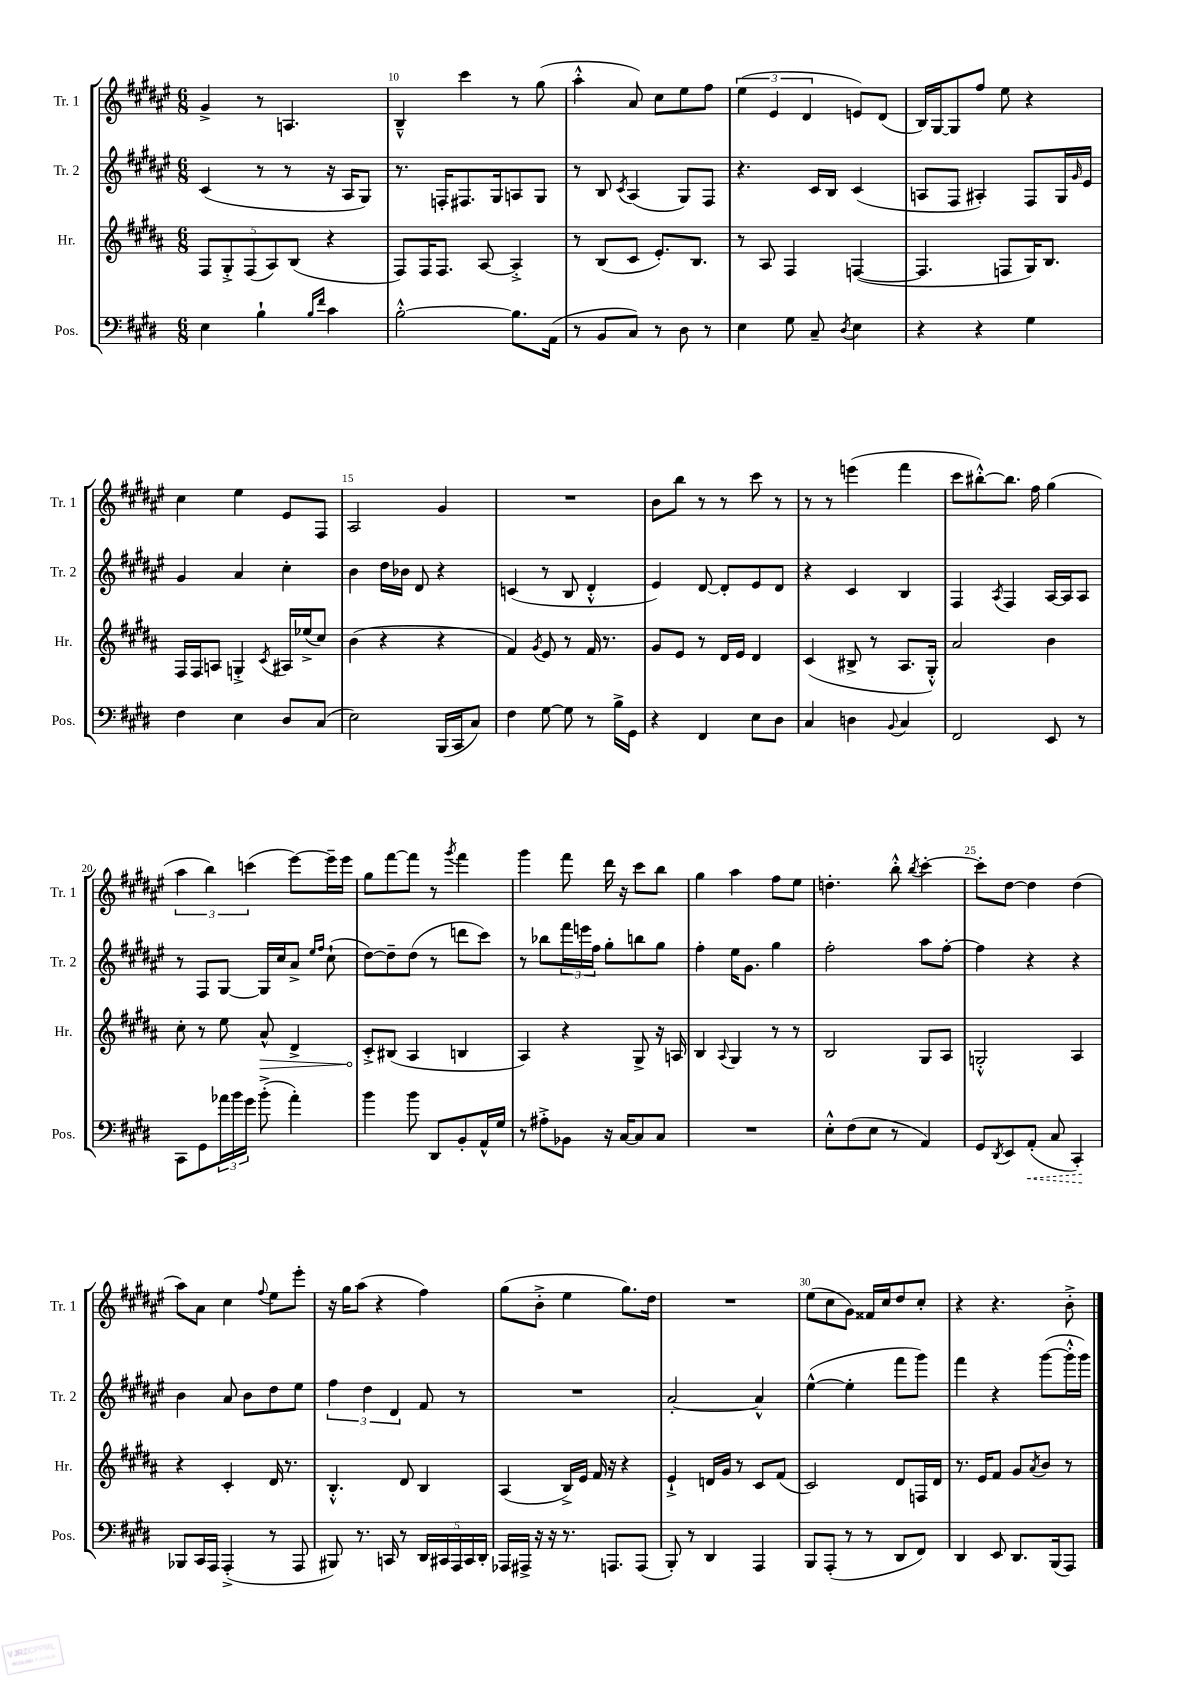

**kern	**kern	**kern	**kern
*staff4	*staff3	*staff2	*staff1
*clefF4	*clefG2	*clefG2	*clefG2
*k[f#c#g#d#]	*k[f#c#g#d#a#]	*k[f#c#g#d#a#e#]	*k[f#c#g#d#a#e#]
*M6/8	*M6/8	*M6/8	*M6/8
4E	10F#	(4c#	4g#^
.	10G#'^	.	.
.	(10F#	.	.
4B`	.	8r	8r
.	10A#)	.	.
.	.	8r	4.A
.	(10B	.	.
16qqB	.	.	.
16qqf#	.	.	.
4c#	4r	16r	.
.	.	16A#	.
.	.	8G#)	.
=	=	=	=
[2B'^^	8F#)	8.r	4B~^^
.	16F#	.	.
.	8.F#	16F'	.
.	.	8.F#	4ccc#
.	[8A#	.	.
.	.	16G#	.
8.B]	4A#'^]	8A	8r
.	.	8G#	(8gg#
(16AA	.	.	.
=	=	=	=
8r	8r	8r	4aa#'^^
8BB	(8B	8B	.
.	.	8qc#	.
8C#)	8c#	(4A#	8a#)
8r	8.e')	.	8cc#
8D#	.	8G#)	8ee#
.	8.B	.	.
8r	.	8F#	8ff#
=	=	=	=
4E	8r	4.r	(6ee#
.	8A#	.	.
.	.	.	6e#
8G#	4F#	.	.
.	.	.	6d#
8C#~	.	16c#	.
.	.	16B	.
8qD#	.	.	.
4E	([4F	(4c#	8e)
.	.	.	(8d#
=	=	=	=
4r	4.F]	8A	16B)
.	.	.	[16G#
.	.	8F#	8G#]
4r	.	4A#')	8ff#
.	8F	.	8ee#
4G#	16G#)	8F#	4r
.	8.B	.	.
.	.	16G#	.
.	.	16qqg#	.
.	.	16e#	.
=	=	=	=
4F#	16F#	4g#	4cc#
.	16F#	.	.
.	8A	.	.
4E	4G'^	4a#	4ee#
.	8qc#	.	.
8D#	16A#	4cc#'	8e#
.	(16ee-^	.	.
(8C#	8cc#)	.	8F#
=	=	=	=
2E)	(4b	4b	2A#
.	4r	16dd#	.
.	.	16b-	.
.	.	8d#	.
(16BBB	4r	4r	4g#
16CC#	.	.	.
8C#)	.	.	.
=	=	=	=
4F#	4f#)	(4c	2.r
.	8qg#	.	.
[8G#	8e	8r	.
8G#]	8r	8B	.
8r	16f#	4d#'^^	.
.	8.r	.	.
16B^	.	.	.
16GG#	.	.	.
=	=	=	=
4r	8g#	4e#)	8b
.	8e	.	8bb
4FF#	8r	[8d#	8r
.	16d#	8d#']	8r
.	16e	.	.
8E	4d#	8e#	8ccc#
8D#	.	8d#	8r
=	=	=	=
4C#	(4c#	4r	8r
.	.	.	8r
4D	8B#^	4c#	(4eee
.	8r	.	.
8qqBB	.	.	.
4C#	8.A#	4B	4fff#
.	16G#'^^)	.	.
=	=	=	=
2FF#	2a#	4F#	8ccc#
.	.	.	[8bb#'^^)
.	.	8qA#	.
.	.	4F#	8.bb#]
.	.	.	16ff#
8EE	4b	[16A#	(4gg#
.	.	16A#]	.
8r	.	8A#	.
=	=	=	=
8CC#	8cc#'	8r	6aa#
8GG#	8r	8F#	.
.	.	.	6bb)
24a-	8ee	[8G#	.
24b	.	.	.
24g#	.	.	(6ccc
(8b'^	8a#^^	16G#]	.
.	.	16cc#	.
4a-')	4d#^	8a#^	[8eee#)
.	.	16qqee#	.
.	.	16qqff#	.
.	.	(8cc#`	16eee#~]
.	.	.	16eee#
=	=	=	=
4b	8c#'^	[8dd#)	8gg#
.	(8B#	8dd#~]	[8fff#
8b	4A#	(8dd#	8fff#]
8DD#	.	8r	8r
.	.	.	8qggg#
8BB'	4B	8ddd	4fff#
16AA^^	.	8ccc#)	.
16G#	.	.	.
=	=	=	=
8r	4A#)	8r	4ggg#
8A#'^	.	8bb-	.
8BB-	4r	24fff#	8fff#
.	.	24eee	.
.	.	24ff#	.
16r	.	8gg#'	16ddd#
[16C#	.	.	16r
8C#]	8G#^	8bb	8ccc#
8C#	16r	8gg#	8bb
.	16A	.	.
=	=	=	=
2.r	4B	4ff#'	4gg#
.	8qqA#	.	.
.	4G#	16ee#	4aa#
.	.	8.g#	.
.	8r	4gg#	8ff#
.	8r	.	8ee#
=	=	=	=
8E'^^	2B	2ff#'	4.dd'
(8F#	.	.	.
8E	.	.	.
8r	.	.	8bb'^^
.	.	.	8qbb
4AA)	8G#	8aa#	[4ccc#'
.	8A#	[8ff#'	.
=	=	=	=
8GG#	2G'^^	4ff#]	8ccc#']
8qDD#	.	.	.
8EE	.	.	[8dd#
(8AA'	.	4r	4dd#]
8C#	.	.	.
4CC#')	4A#	4r	(4dd#
=	=	=	=
8BBB-	4r	4b	8aa#)
16CC#	.	.	8a#
16AAA	.	.	.
(4AAA'^	4c#'	8a#	4cc#
.	.	8b	.
.	.	.	8qqff#
8r	16d#	8dd#	8ee#
.	8.r	.	.
8AAA	.	8ee#	8eee#'
=	=	=	=
8BBB#)	4.B'^^	6ff#	16r
.	.	.	16gg#
8.r	.	.	(8aa#
.	.	6dd#	.
.	.	.	4r
16CC	.	.	.
.	.	6d#	.
8r	8d#	.	.
20DD#	4B	8f#	4ff#)
20CC#	.	.	.
20AAA	.	.	.
.	.	8r	.
20CC#	.	.	.
20DD#'	.	.	.
=	=	=	=
16AAA-	(4A#	2.r	(8gg#
16AAA#^	.	.	.
16r	.	.	8b'^
16r	.	.	.
8.r	16B^)	.	4ee#
.	16e	.	.
.	16f#	.	.
8.AAA	16r	.	.
.	4r	.	8.gg#)
(8AAA	.	.	.
.	.	.	16dd#
=	=	=	=
8BBB')	4e`^	[2a#'	2.r
8r	.	.	.
4DD#	16d	.	.
.	16g#	.	.
.	8r	.	.
4AAA	8c#	4a#^^]	.
.	(8f#	.	.
=	=	=	=
8BBB	2c#)	([4ee#^^	(8ee#
(8AAA'	.	.	8cc#
8r	.	4ee#']	8g#)
8r	.	.	16f##
.	.	.	16cc#
8DD#	8d#	8fff#	8dd#
8FF#)	16F	8ggg#)	8cc#'
.	16d#	.	.
=	=	=	=
4DD#	8.r	4fff#	4r
.	16e	.	.
8EE	8f#	4r	4.r
8.DD#	8g#	.	.
.	8qa#	.	.
.	8b	([8ggg#	.
(16BBB	.	.	.
8AAA)	8r	16ggg#'^^]	8b'^
.	.	16ggg#)	.
==	==	==	==
*-	*-	*-	*-
